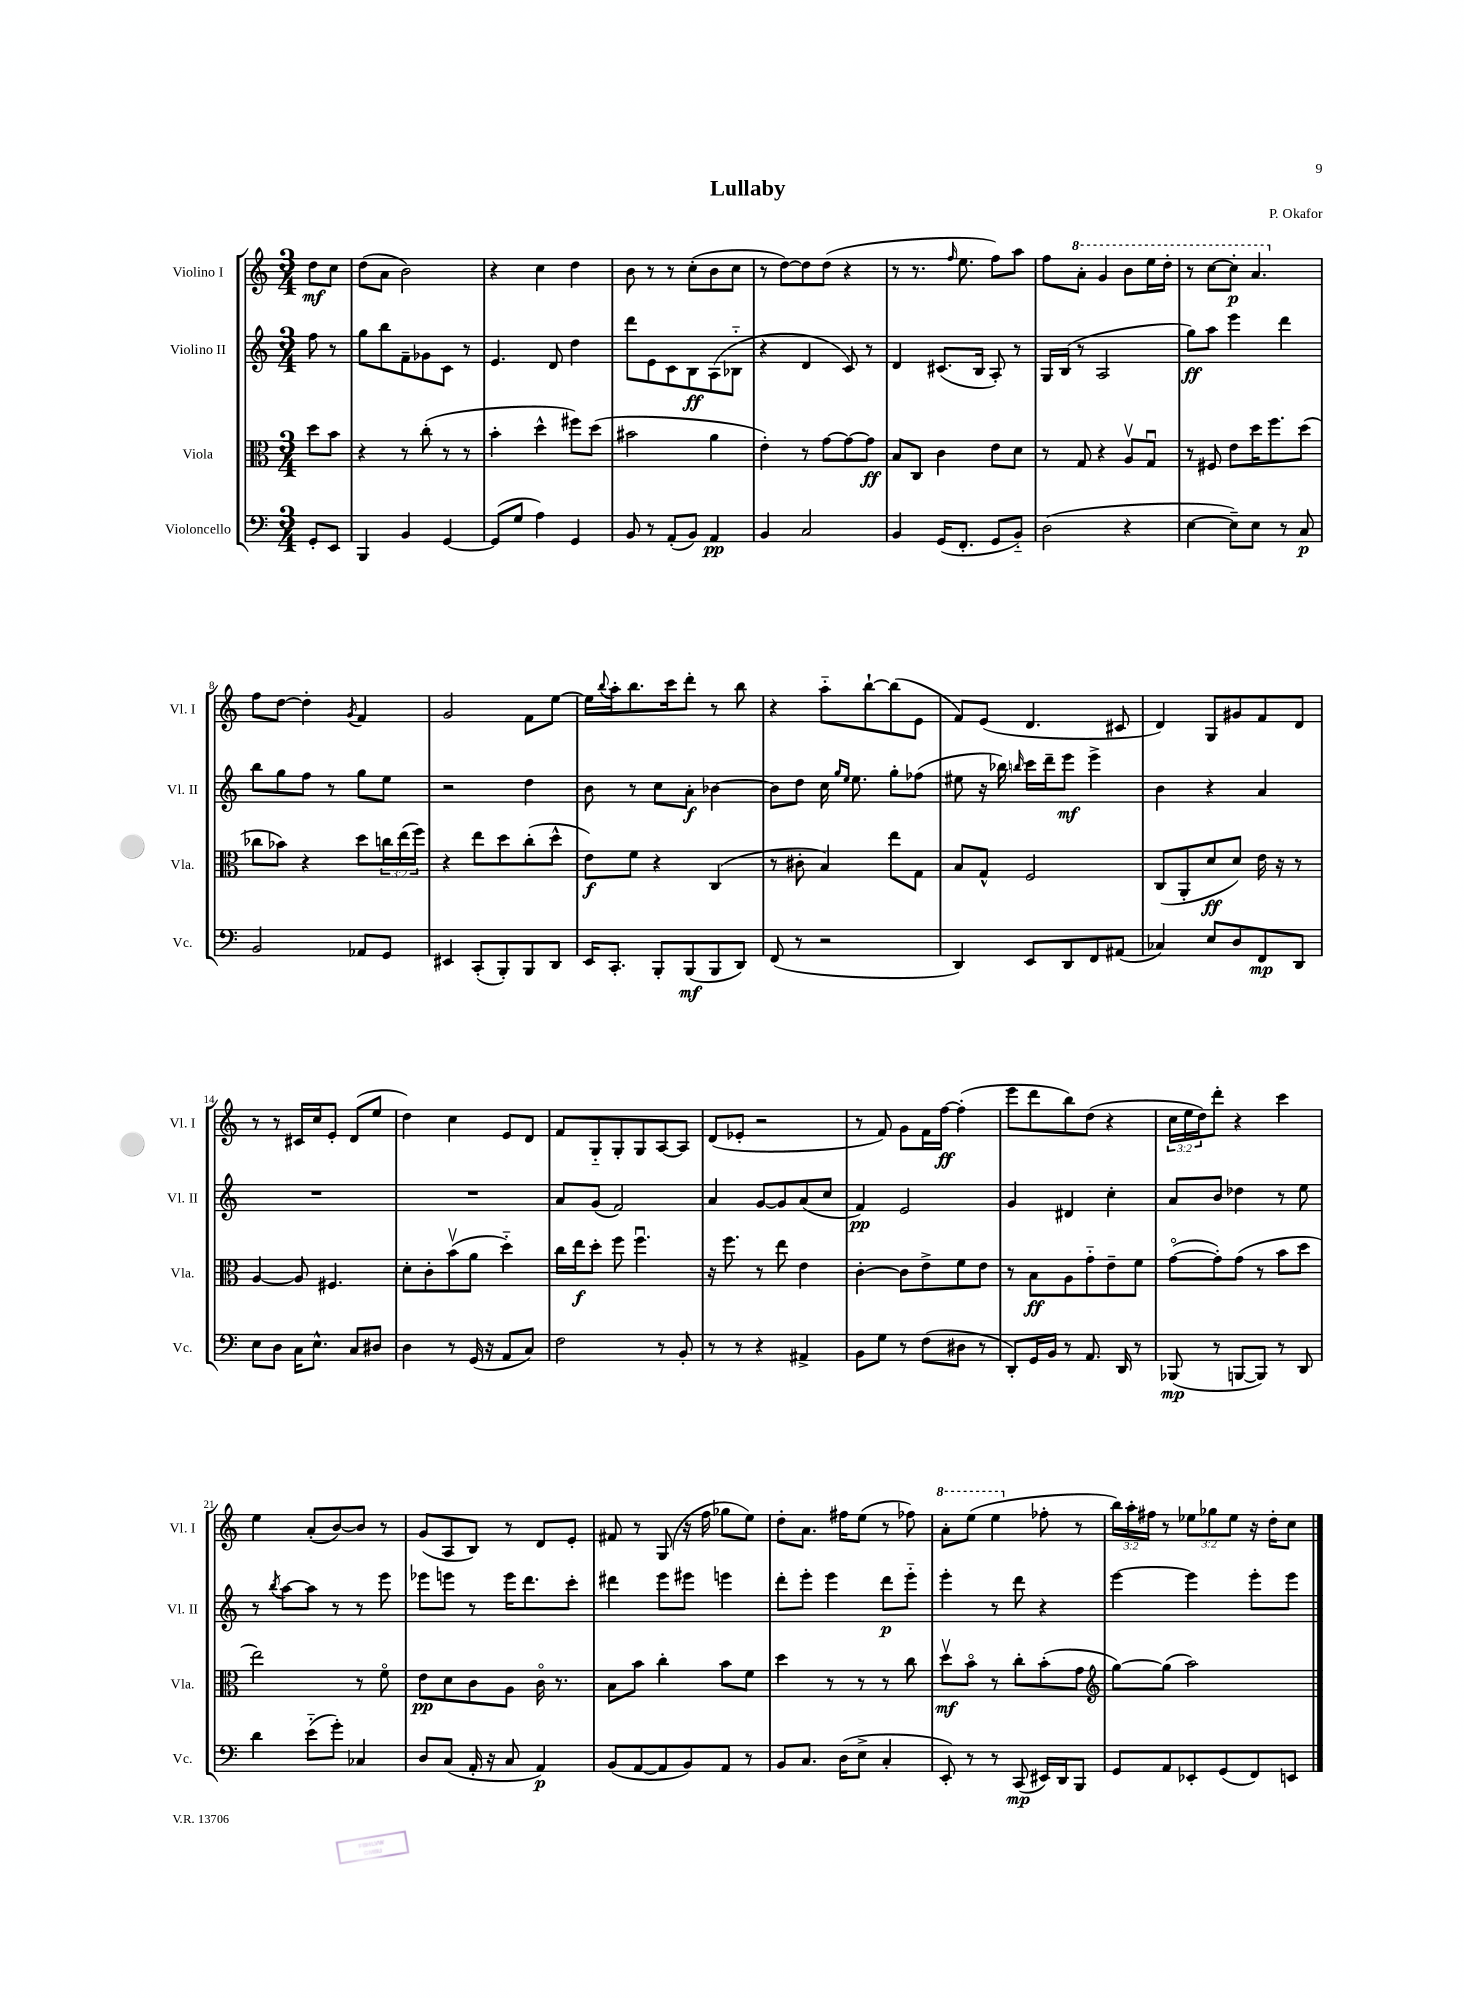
\header { title = "Lullaby" composer = "P. Okafor" }
<<
\new StaffGroup <<
\new Staff = "s0" \with { instrumentName = "Violino I" shortInstrumentName = "Vl. I" } {
    \clef treble \key c \major \numericTimeSignature \time 3/4 \override Staff.TupletNumber.text = #tuplet-number::calc-fraction-text \partial 4
    d''8\mf c''8 |
    d''8( a'8 b'2) |
    r4 c''4 d''4 |
    b'8 r8 r8 c''8-.( b'8 c''8 |
    r8 d''8~) d''8 d''8( r4 |
    r8 r8. \grace { f''16 } e''8. f''8) a''8 |
    f''8 \ottava #1 a''8-. g''4 b''8 e'''16 d'''16-. |
    r8 c'''8~ c'''8-.\p a''4. \ottava #0 |
    f''8 d''8~ d''4-. \acciaccatura { g'8 } f'4 |
    g'2 f'8 e''8~ |
    e''16 \appoggiatura { b''8 } a''16-. b''8. c'''16 d'''8-. r8 b''8 |
    r4 a''8-_ b''8~-! b''8( e'8 |
    f'8) e'8( d'4. cis'8 |
    d'4) g8 gis'8 f'8 d'8 |
    r8 r8 cis'16 c''16 e'8-. d'8( e''8 |
    d''4) c''4 e'8 d'8 |
    f'8 g8-_ g8-. g8 a8~ a8 |
    d'8( ees'8-. r2 |
    r8 f'8) g'8 f'16 f''16~\ff f''4-.( |
    e'''8 d'''8 b''8) d''8( r4 |
    \tuplet 3/2 { c''16 e''16 d''16) } d'''8-. r4 c'''4 |
    e''4 a'8-.( b'8~) b'8 r8 |
    g'8( a8 b8) r8 d'8 e'8-. |
    fis'8 r8 g8( r16 f''16 ges''8 e''8) |
    d''8-. a'8. fis''16 e''8( r8 fes''8) |
    \ottava #1 a''8-. e'''8( e'''4 \ottava #0 fes''8-. r8 |
    \tuplet 3/2 { b''16) a''16-. fis''16 } r8 \tuplet 3/2 { ees''8 ges''8 ees''8 } r16 d''16-. c''8 \bar "|." |
}
\new Staff = "s1" \with { instrumentName = "Violino II" shortInstrumentName = "Vl. II" } {
    \clef treble \key c \major \numericTimeSignature \time 3/4 \partial 4
    f''8 r8 |
    g''8 b''8 f'8-- ges'8 c'8 r8 |
    e'4. d'8 d''4 |
    d'''8 e'8 c'8 b8\ff a8( bes8-_ |
    r4 d'4 c'8) r8 |
    d'4 cis'8.( b16 a8-.) r8 |
    g16 b16( r8 a2 |
    g''8\ff) a''8 e'''4 d'''4 |
    b''8 g''8 f''8 r8 g''8 e''8 |
    r2 d''4 |
    b'8 r8 c''8 a'8-.\f bes'4~ |
    bes'8 d''8 c''16 \grace { g''16 e''16 } e''8. g''8-. fes''8( |
    eis''8 r16 bes''16) \grace { b''16 } c'''16 d'''16-- e'''8\mf e'''4-> |
    b'4 r4 a'4 |
    R2. |
    R2. |
    a'8 g'8( f'2) |
    a'4 g'8~ g'8 a'8( c''8 |
    f'4\pp) e'2 |
    g'4 dis'4 c''4-. |
    a'8 b'8 des''4 r8 e''8 |
    r8 \acciaccatura { b''8 } a''8~ a''8 r8 r8 e'''8 |
    ees'''8 e'''8 r8 e'''16 d'''8. c'''8-. |
    dis'''4 e'''8 eis'''8 e'''4 |
    d'''8-. e'''8-. e'''4 d'''8\p e'''8-_ |
    e'''4-. r8 d'''8 r4 |
    e'''4~ e'''4 e'''8-. e'''8 \bar "|." |
}
\new Staff = "s2" \with { instrumentName = "Viola" shortInstrumentName = "Vla." } {
    \clef alto \key c \major \numericTimeSignature \time 3/4 \override Staff.TupletNumber.text = #tuplet-number::calc-fraction-text \partial 4
    d''8 b'8 |
    r4 r8 c''8-.( r8 r8 |
    b'4-. d''4-^ fis''8) d''8( |
    bis'2 a'4 |
    e'4-.) r8 g'8~ g'8~ g'8\ff |
    b8 c8 c'4 e'8 d'8 |
    r8 g8 r4 a8\upbow g8\downbow |
    r8 fis8 e'8 d''16 f''8. d''8( |
    ces''8 bes'8) r4 d''8 \tuplet 3/2 { c''16 e''16( f''16) } |
    r4 e''8 d''8 c''8-.( d''8-^ |
    e'8\f) f'8 r4 c4( |
    r8 cis'8-. b4) e''8 g8 |
    b8 g8-^ f2 |
    c8( a,8-. d'8\ff d'8) e'16 r16 r8 |
    a4~ a8 fis4. |
    d'8-. c'8-. b'8\upbow( a'8 d''4-_) |
    c''16 e''16\f d''8-. f''8 f''4.\downbow |
    r16 f''8. r8 e''8 e'4 |
    c'4~-. c'8 e'8-> f'8 e'8 |
    r8 b8\ff a8 g'8-_ e'8-- f'8 |
    g'8~\flageolet( g'8-.) g'8( r8 b'8 d''8 |
    e''2) r8 f'8\flageolet |
    e'8\pp d'8 c'8 a8 c'16\flageolet r8. |
    b8 b'8 c''4-. b'8 f'8 |
    d''4 r8 r8 r8 c''8 |
    d''8\upbow\mf b'8\flageolet r8 c''8-. b'8-.( g'8 |
    \clef treble g''8~) g''8( a''2) \bar "|." |
}
\new Staff = "s3" \with { instrumentName = "Violoncello" shortInstrumentName = "Vc." } {
    \clef bass \key c \major \numericTimeSignature \time 3/4 \partial 4
    g,8-. e,8 |
    b,,4 b,4 g,4~ |
    g,8( g8 a4) g,4 |
    b,8 r8 a,8-.( b,8) a,4\pp |
    b,4 c2 |
    b,4 g,16( f,8.-. g,8 b,8-_) |
    d2( r4 |
    e4~ e8--) e8 r8 c8\p |
    b,2 aes,8 g,8 |
    eis,4 c,8-.( b,,8-.) b,,8 d,8 |
    e,16 c,8.-. b,,8-. b,,8\mf( b,,8 d,8) |
    f,8( r8 r2 |
    d,4) e,8 d,8 f,8 ais,8( |
    ces4) e8 d8 f,8\mp d,8 |
    e8 d8 c16 e8.-^ c8 dis8 |
    d4 r8 g,16( r16 a,8 c8) |
    f2 r8 b,8-. |
    r8 r8 r4 ais,4-> |
    b,8 g8 r8 f8( dis8 r8 |
    d,8-.) g,16 b,16 r8 a,8. d,16 r8 |
    bes,,8\mp( r8 b,,8~ b,,8) r8 d,8 |
    d'4 e'8-_( g'8-.) ces4 |
    d8 c8( a,16-. r16 c8 a,4\p) |
    b,8( a,8~ a,8 b,8) a,8 r8 |
    b,8 c8. d16( e8-> c4-. |
    e,8-.) r8 r8 c,8\mp( eis,16) d,16 b,,8 |
    g,8 a,8 ees,8-. g,8( f,8) e,8 \bar "|." |
}
>>
>>
